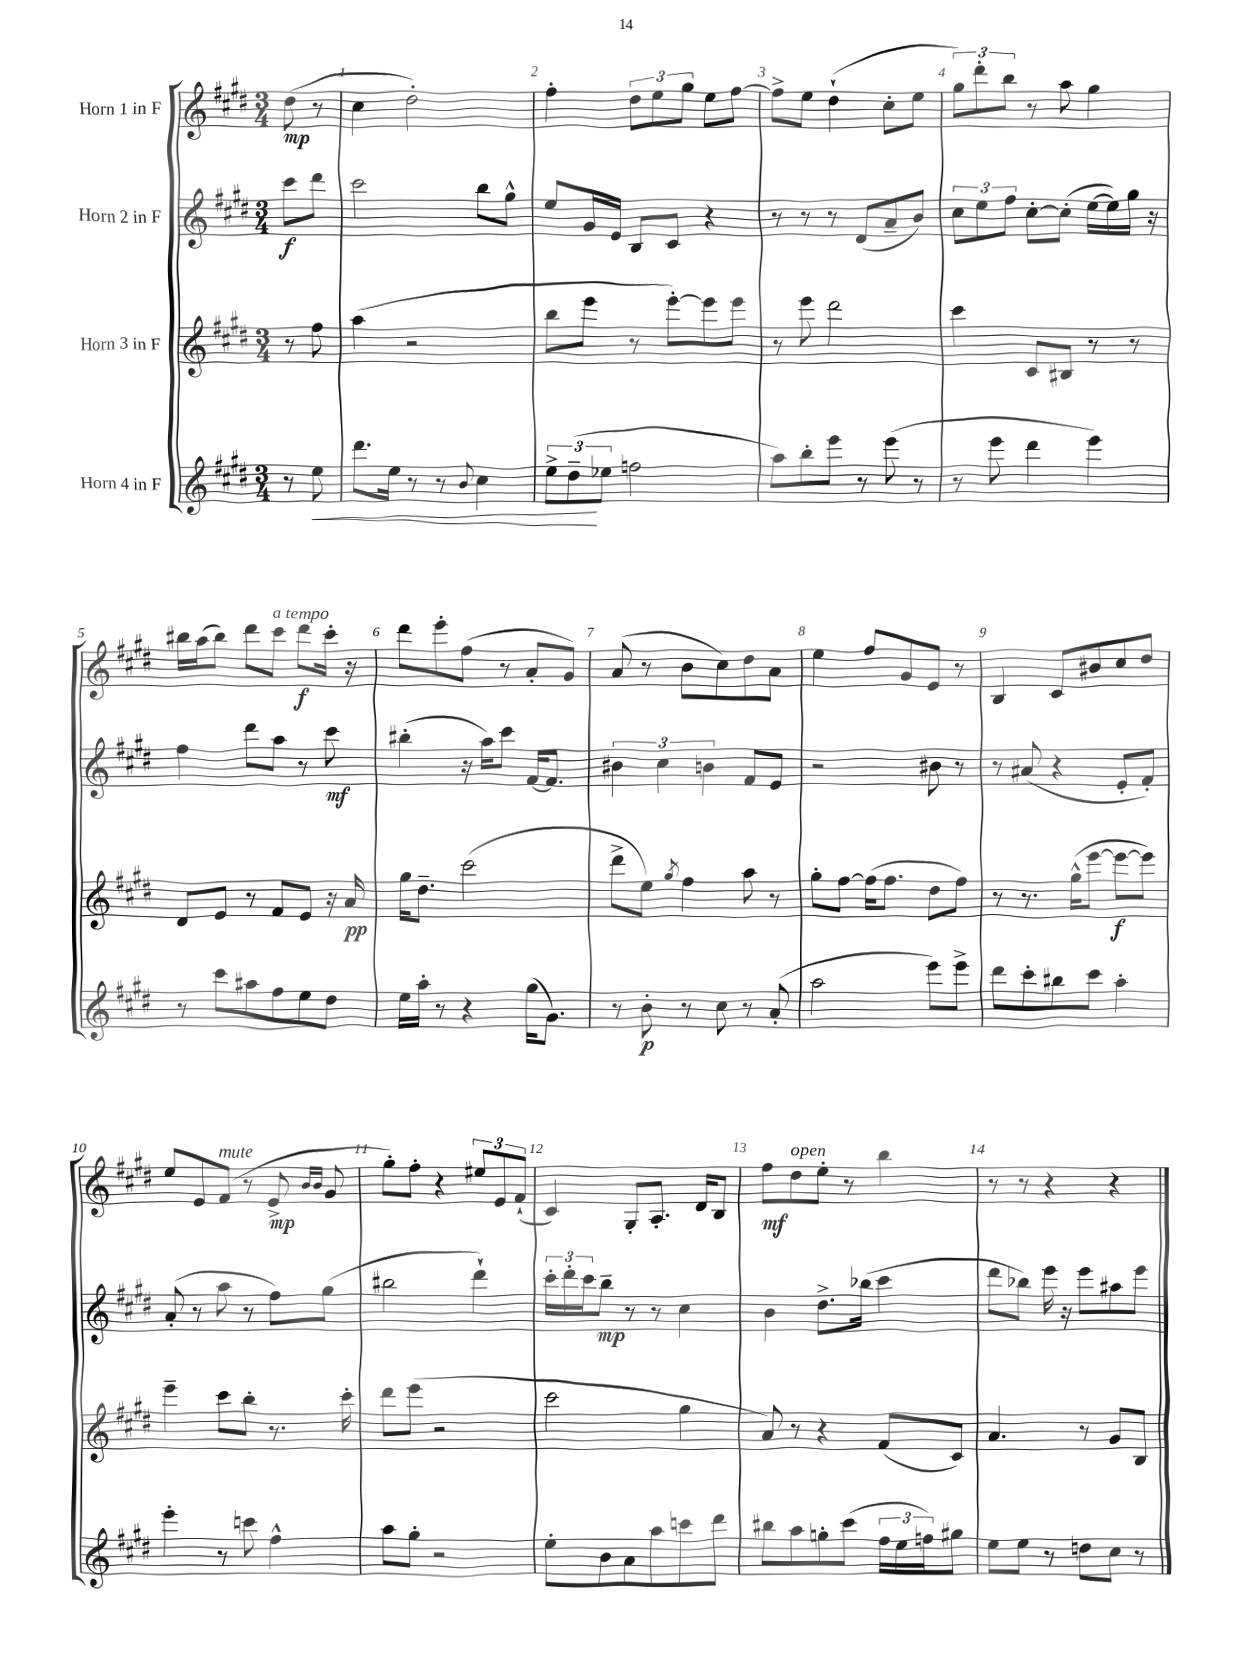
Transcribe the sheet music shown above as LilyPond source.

<<
\new StaffGroup <<
\new Staff = "s0" \with { instrumentName = "Horn 1 in F" } {
    \clef treble \key e \major \numericTimeSignature \time 3/4 \partial 4
    dis''8\mp( r8 |
    cis''4 dis''2-.) |
    fis''4-. \tuplet 3/2 { dis''8 e''8 gis''8 } e''8 fis''8~ |
    fis''8-> e''8 dis''4-!( cis''8-. e''8 |
    \tuplet 3/2 { gis''8) dis'''8-. b''8 } r8 a''8 gis''4 |
    bis''16 a''16( bis''8) dis'''8 cis'''8^\markup { \italic "a tempo" } dis'''8\f cis'''16-. r16 |
    dis'''8 e'''8-. fis''8( r8 a'8-. gis'8) |
    a'8( r8 b'8 cis''8) dis''8 a'8 |
    e''4 fis''8 gis'8 e'8 r8 |
    b4 cis'8 bis'8 cis''8 dis''8 |
    e''8 e'8 fis'8^\markup { \italic "mute" }( r8 e'8->\mp \grace { b'16 b'16 } gis'8 |
    gis''8-.) fis''8-. r4 \tuplet 3/2 { eis''8 e'8 fis'8-!( } |
    cis'4) gis8-. a8.-. dis'16 b8 |
    fis''8\mf dis''8^\markup { \italic "open" } e''8-. r8 b''4 |
    r8 r8 r4 r4 \bar "|." |
}
\new Staff = "s1" \with { instrumentName = "Horn 2 in F" } {
    \clef treble \key e \major \numericTimeSignature \time 3/4 \partial 4
    cis'''8\f dis'''8 |
    cis'''2 b''8 gis''8-^ |
    e''8 gis'16 e'16 b8 cis'8 r4 |
    r8 r8 r8 dis'8( a'8-- b'8) |
    \tuplet 3/2 { cis''8 e''8 fis''8 } cis''8~-. cis''8-.( e''16~ e''16) gis''16 r16 |
    fis''4 dis'''8 a''8 r8 cis'''8\mf |
    bis''4-.( r16 a''16) cis'''8 fis'16~ fis'8. |
    \tuplet 3/2 { bis'4 cis''4 b'4 } fis'8 e'8 |
    r2 bis'8 r8 |
    r8 ais'8( r4 e'8-. fis'8-.) |
    a'8-.( r8 a''8 r8 fis''8) gis''8( |
    bis''2 dis'''4-!) |
    \tuplet 3/2 { cis'''16-. dis'''16-. cis'''16 } b''8--\mp r8 r8 cis''4 |
    b'4 dis''8.-> bes''16( cis'''4 |
    dis'''8 bes''8) e'''16 r16 e'''8 ais''8 e'''8 \bar "|." |
}
\new Staff = "s2" \with { instrumentName = "Horn 3 in F" } {
    \clef treble \key e \major \numericTimeSignature \time 3/4 \partial 4
    r8 fis''8 |
    a''4( r2 |
    b''8 e'''8 r8 e'''8~-.) e'''8 e'''8 |
    r8 e'''8 dis'''2 |
    cis'''4 cis'8 bis8 r8 r8 |
    dis'8 e'8 r8 fis'8 e'8 r16 a'16\pp |
    gis''16 dis''8.-- cis'''2( |
    dis'''8-> e''8) \acciaccatura { gis''8 } fis''4 a''8 r8 |
    gis''8-. fis''8~ fis''16( fis''8. dis''8 fis''8) |
    r8 r8. gis''16-^( e'''8~ e'''8~\f e'''8) |
    e'''4-- cis'''8 b''8-. r8. cis'''16-. |
    dis'''8 e'''8( r2 |
    cis'''2 gis''4 |
    a'8) r8 r4 fis'8( cis'8) |
    a'4. r8 gis'8 b8 \bar "|." |
}
\new Staff = "s3" \with { instrumentName = "Horn 4 in F" } {
    \clef treble \key e \major \numericTimeSignature \time 3/4 \partial 4
    r8 e''8\< |
    dis'''8. e''16 r8 r8 \appoggiatura { b'8 } cis''4 |
    \tuplet 3/2 { e''8-> dis''8--\!( ees''8 } f''2 |
    a''8) b''8-. e'''8 r8 e'''8( r8 |
    r8 e'''8 dis'''4 e'''4) |
    r8 cis'''8 ais''8 fis''8 e''8 dis''8 |
    e''16 a''16-. r8 r4 gis''16( gis'8.) |
    r8 b'8-.\p r8 cis''8 r8 a'8-.( |
    a''2 e'''8) e'''8-> |
    dis'''8 cis'''8-. bis''8 cis'''8 a''4-. |
    e'''4-. r8 c'''8 fis''4-^ |
    a''8 gis''8-. r2 |
    e''8-. b'8 a'8 a''8 c'''8 dis'''8 |
    bis''8 a''8 g''8-. cis'''8( \tuplet 3/2 { fis''16 e''16 f''16) } gis''8 |
    e''8 e''8 r8 d''8 cis''8 r8 \bar "|." |
}
>>
>>
\layout { \context { \Score \override BarNumber.break-visibility = ##(#f #t #t) barNumberVisibility = #all-bar-numbers-visible } }
